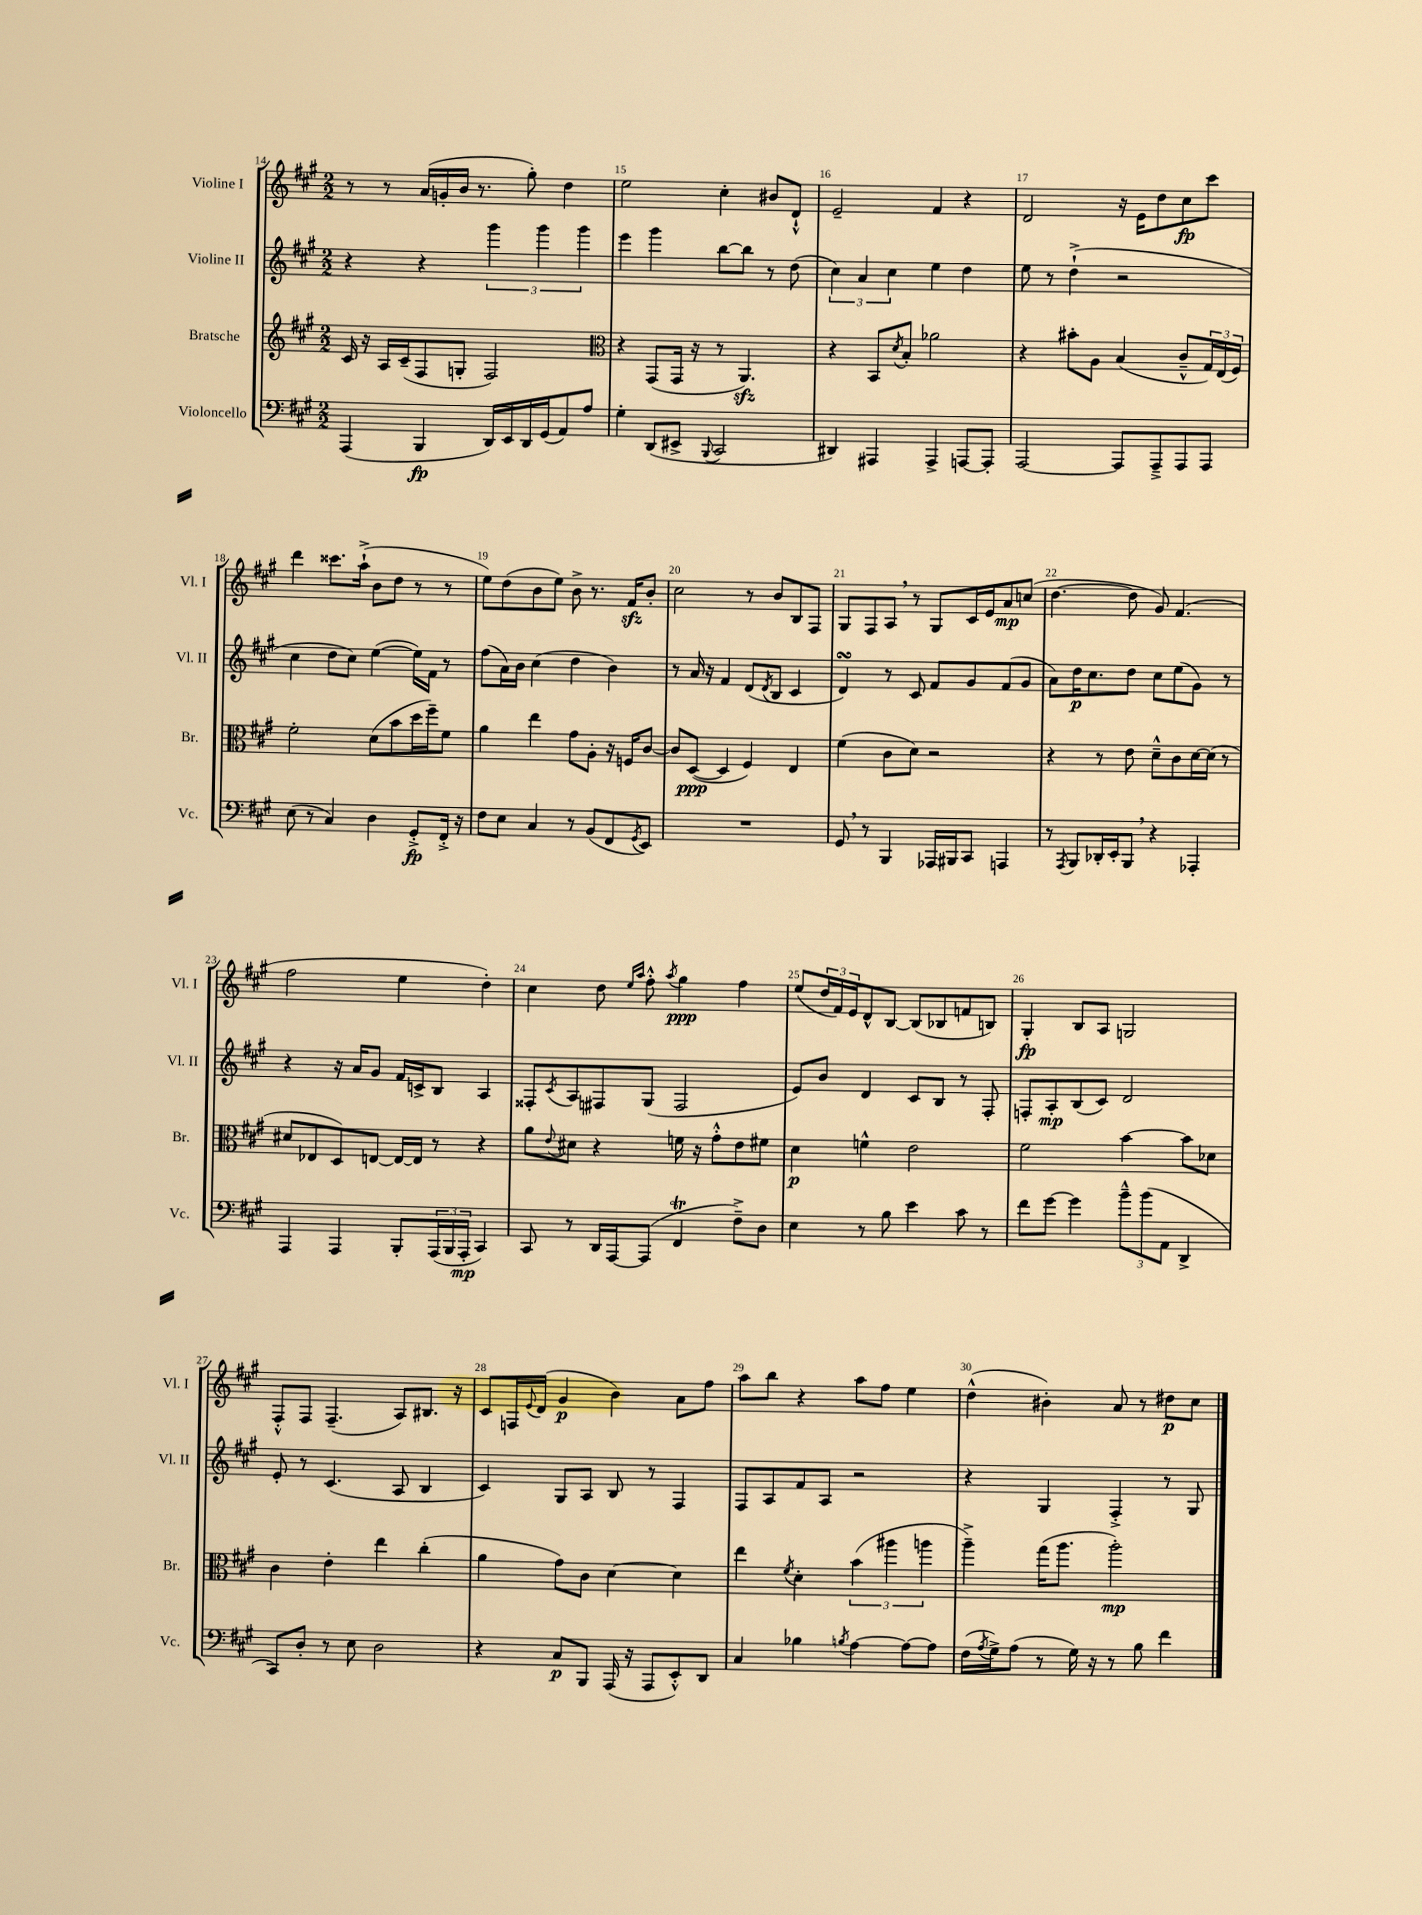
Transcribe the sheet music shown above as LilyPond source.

<<
\new StaffGroup <<
\new Staff = "s0" \with { instrumentName = "Violine I" shortInstrumentName = "Vl. I" } {
    \clef treble \key a \major \numericTimeSignature \time 2/2
    r8 r8 a'16( g'16-. b'16 r8. gis''8-.) d''4 |
    e''2 cis''4-. bis'8 d'8-!-^ |
    e'2-- fis'4 r4 |
    d'2 r16 e'16 d''8 cis''8\fp cis'''8 |
    d'''4 cisis'''8. a''16-!->( b'8 d''8 r8 r8 |
    e''8) d''8( b'8 e''8) b'8-> r8. fis'16\sfz b'8-. |
    cis''2 r8 b'8 b8 fis8 |
    gis8 fis8 a8 \breathe r8 gis8 cis'16 e'16 a'8\mp c''8( |
    d''4.~ d''8 gis'8) fis'4.( |
    fis''2 e''4 d''4-.) |
    cis''4 d''8 \grace { e''16 a''16 } fis''8-.-^ \acciaccatura { a''8 } gis''4\ppp fis''4 |
    e''8( \tuplet 3/2 { d''16 fis'16) e'16 } d'8-^ b8~ b8( bes8 f'8 b8) |
    gis4-.\fp b8 a8 g2 |
    fis8-.-^ fis8 fis4.--( a8) bis8. r16 |
    cis'8 f16 \appoggiatura { e'8 } d'16( gis'4\p b'4) a'8 fis''8 |
    a''8 b''8 r4 a''8 fis''8 e''4 |
    d''4-^( bis'4-.) a'8 r8 dis''8\p cis''8 \bar "|." |
}
\new Staff = "s1" \with { instrumentName = "Violine II" shortInstrumentName = "Vl. II" } {
    \clef treble \key a \major \numericTimeSignature \time 2/2
    r4 r4 \tuplet 3/2 { gis'''4 gis'''4 gis'''4 } |
    e'''4 gis'''4 b''8~ b''8 r8 d''8( |
    \tuplet 3/2 { cis''4) a'4 cis''4 } e''4 d''4 |
    e''8 r8 d''4-!->( r2 |
    cis''4 d''8 cis''8) e''4~( e''16) fis'16 r8 |
    fis''8( a'16) b'16 cis''4( d''4 b'4) |
    r8 a'16 r16 fis'4 d'8( \acciaccatura { d'8 } b8 cis'4 |
    d'4\turn) r8 cis'8 fis'8 gis'8 fis'8( gis'8 |
    a'8) d''16\p cis''8. d''8 cis''8 e''8( gis'8) r8 |
    r4 r16 a'16 gis'8 fis'16 c'16-> b8 a4 |
    fisis8-. \acciaccatura { cis'8 } a8 fis8 gis8( fis2 |
    e'8) b'8 d'4 cis'8 b8 r8 fis8-. |
    f8-. a8-.\mp b8( cis'8) d'2 |
    e'8-. r8 cis'4.( a8 b4 |
    cis'4) gis8 a8 b8 r8 fis4 |
    fis8 a8 fis'8 a8 r2 |
    r4 gis4 fis4-.-> r8 gis8 \bar "|." |
}
\new Staff = "s2" \with { instrumentName = "Bratsche" shortInstrumentName = "Br." } {
    \clef treble \key a \major \numericTimeSignature \time 2/2
    cis'16 r16 a16 cis'16--( fis8 g8-. fis2) |
    \clef alto r4 gis,8( gis,16 r16 r8 a,4.\sfz) |
    r4 b,8 \acciaccatura { d'8 } b8-. aes'2 |
    r4 bis'8-. a8 b4( cis'8---^ \tuplet 3/2 { gis16) e16( fis16) } |
    fis'2-. d'8( b'8 d''16 fis''16--) fis'8 |
    a'4 e''4 gis'8 a8-. r16 f16 cis'8~ |
    cis'8 d8~\ppp( d4 fis4) e4 |
    fis'4( cis'8 d'8) r2 |
    r4 r8 e'8 d'8---^ cis'8 d'16~ d'16( r8 |
    dis'8 ees8 d8) e8~ e16~ e16 r8 r4 |
    a'8 \appoggiatura { e'8 } dis'8 r4 f'16 r16 gis'8-.-^ e'8 fis'8 |
    d'4\p f'4-^ e'2 |
    fis'2 b'4~ b'8 des'8 |
    cis'4 e'4-. e''4 cis''4-.( |
    a'4 gis'8) cis'8 d'4~ d'4 |
    e''4 \acciaccatura { fis'8 } d'4-. \tuplet 3/2 { b'4( ais''4 a''4 } |
    a''4--->) gis''16( a''8. a''2-.\mp) \bar "|." |
}
\new Staff = "s3" \with { instrumentName = "Violoncello" shortInstrumentName = "Vc." } {
    \clef bass \key a \major \numericTimeSignature \time 2/2
    a,,4( b,,4\fp d,16) e,16 d,16 gis,16( a,8) a8 |
    gis4-. d,8( eis,8-> \appoggiatura { b,,8 } cis,2 |
    dis,4) ais,,4 ais,,4-> a,,8~ a,,8-. |
    a,,2~ a,,8 a,,8---> a,,8 a,,8 |
    e8( r8 cis4) d4 gis,8-.->\fp fis,16-.-> r16 |
    fis8 e8 cis4 r8 b,8( fis,8 \acciaccatura { gis,8 } e,8) |
    R1 |
    gis,8 \breathe r8 b,,4 aes,,16 bis,,16 cis,8 a,,4 |
    r8 \acciaccatura { a,,8 } b,,8 des,16-. e,16-. b,,8 \breathe r4 aes,,4-. |
    a,,4 a,,4 b,,8-. \tuplet 3/2 { a,,16( b,,16 a,,16-.\mp } cis,4) |
    cis,8 r8 d,16 a,,16~ a,,8( fis,4\trill fis8--->) d8 |
    e4 r8 b8 e'4 cis'8 r8 |
    fis'8 gis'8~ gis'4 \tuplet 3/2 { b'8---^ b'8( a,8 } d,4-> |
    cis,8) d8-. r8 e8 d2 |
    r4 cis8\p b,,8 a,,16( r16 a,,8 e,8-.-^) d,8 |
    cis4 bes4 \acciaccatura { b8 } a4~ a8~ a8 |
    fis16( \acciaccatura { a8 } gis16->) a8( r8 gis16) r16 r8 b8 fis'4 \bar "|." |
}
>>
>>
\layout { \context { \Score currentBarNumber = #14 \override BarNumber.break-visibility = ##(#f #t #t) barNumberVisibility = #all-bar-numbers-visible } }
